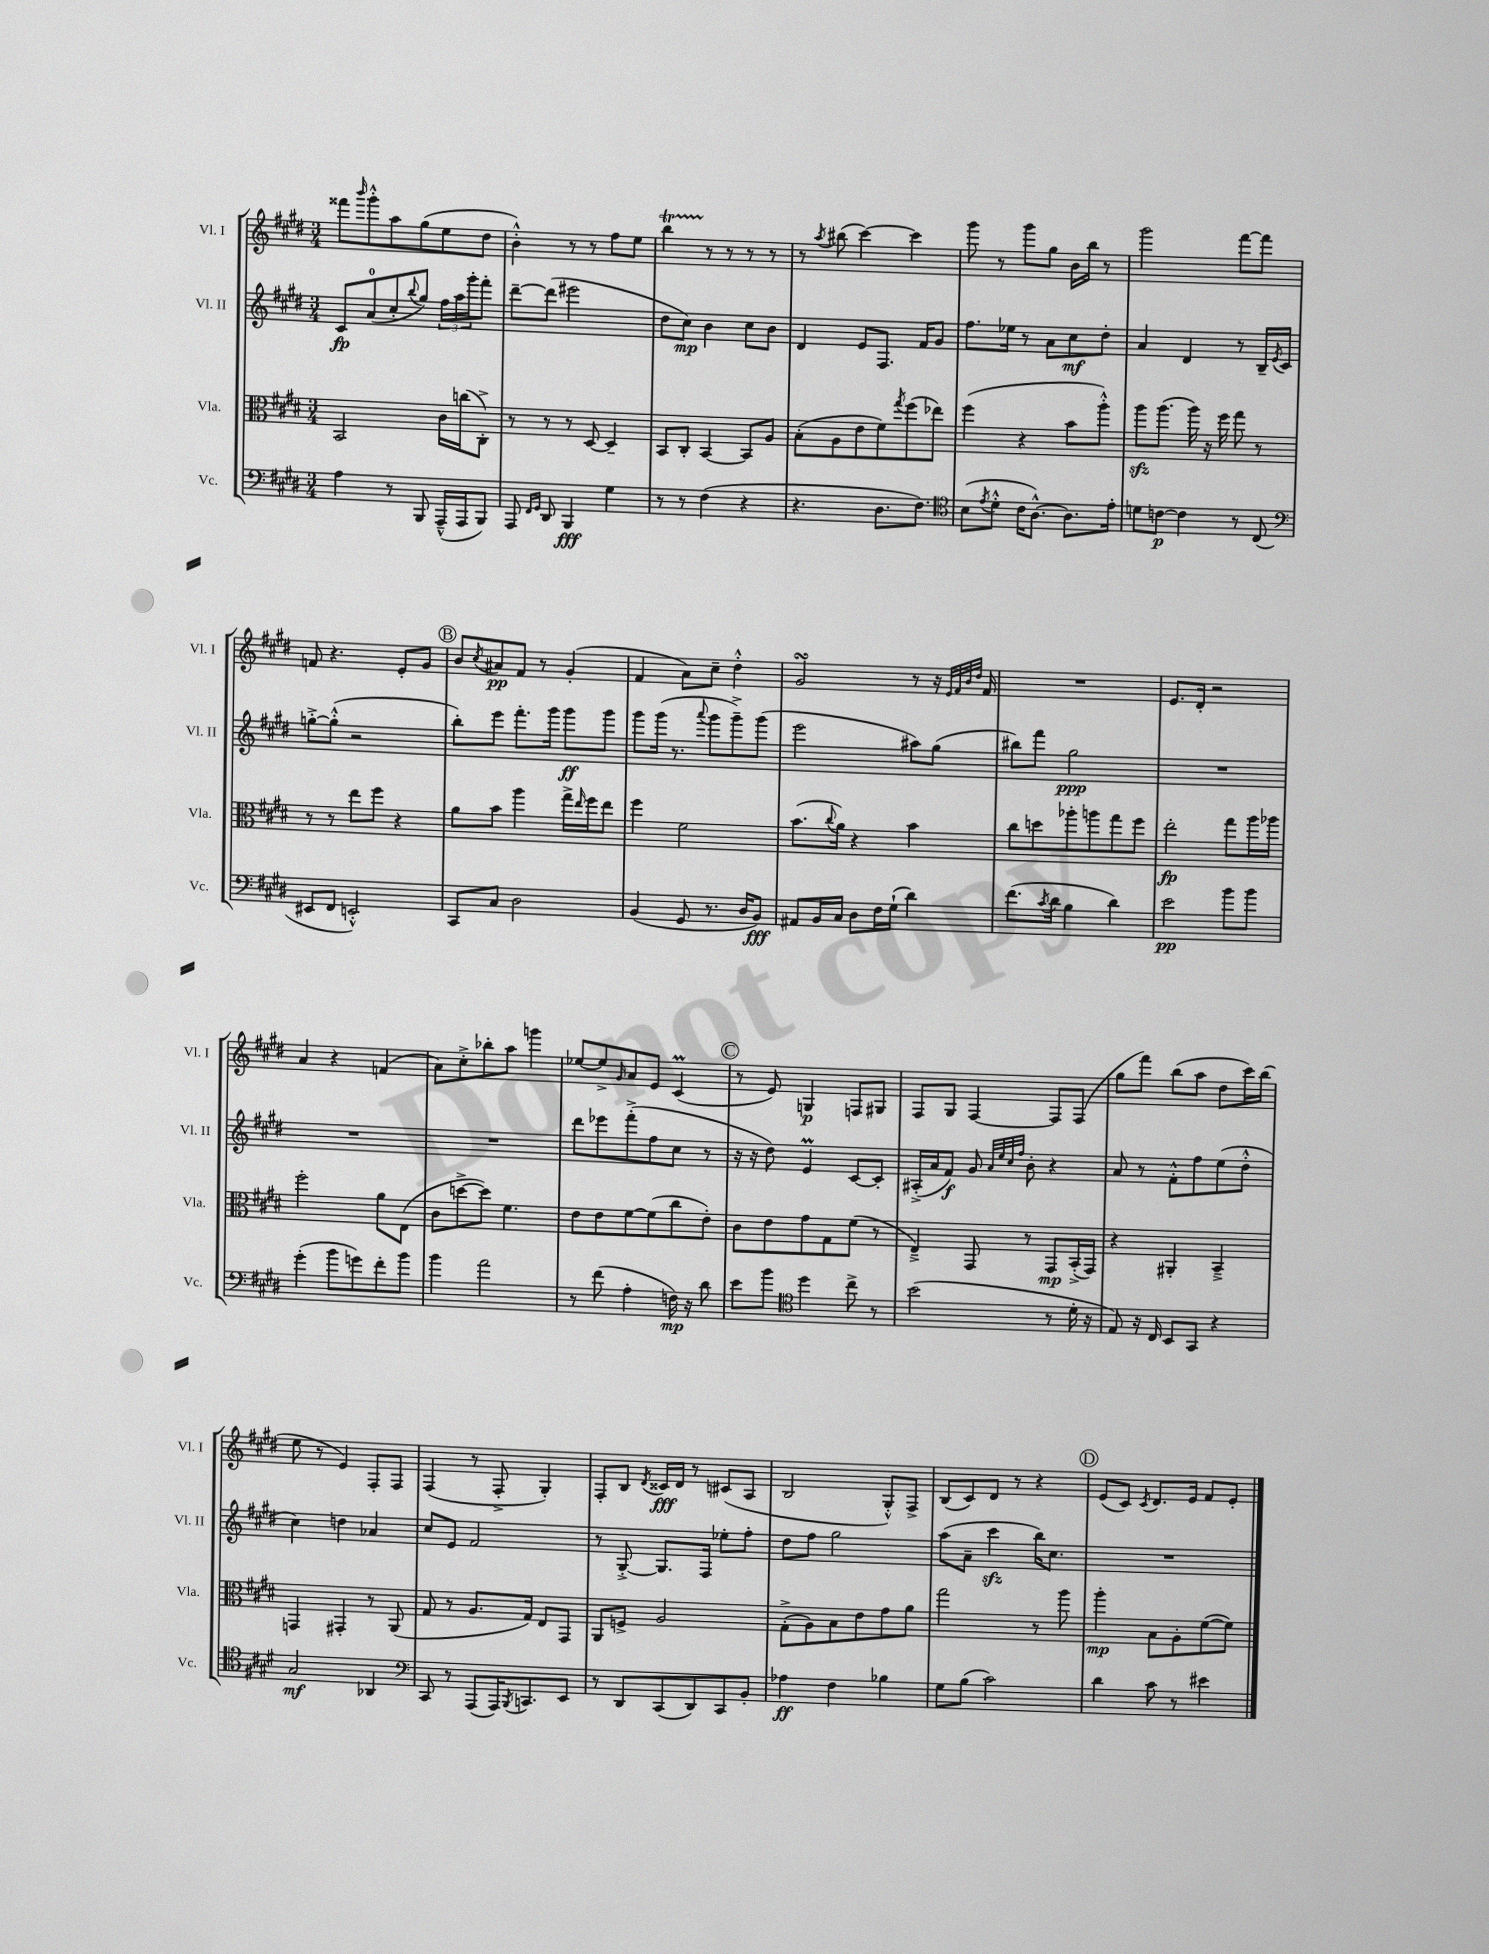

**kern	**kern	**kern	**kern
*staff4	*staff3	*staff2	*staff1
*clefF4	*clefC3	*clefG2	*clefG2
*k[f#c#g#d#]	*k[f#c#g#d#]	*k[f#c#g#d#]	*k[f#c#g#d#]
*M3/4	*M3/4	*M3/4	*M3/4
4A\	2BB/	8c#/L	8fff##\L
.	.	.	16qqbbb/
.	.	(8a/	8ggg#'^^\
8r	.	8cc#'/	8aa\
.	.	8qqbb/	.
8BBB/	.	8gg#/J)	(8gg#\
(16AAA~^^/LL	16c#\LL	24ff#\LL	8ee\
.	.	24aa\	.
16AAA/J	(16cc\J	.	.
.	.	24ggg#'\J	.
8BBB/J)	8C#'^\J)	8fff#'\J	8dd#\J
=	=	=	=
8AAA/	8r	[8ddd#~\L	4b'^^\)
16qqFF#/LL	.	.	.
16qqGG#/JJ	.	.	.
8DD#/	8r	(8ddd#\]J	.
4BBB/	8r	2eee#\	8r
.	[8D#/	.	8r
4G#\	4D#~/]	.	8ff#\L
.	.	.	8ee\J
=	=	=	=
8r	8BB/L	8dd#\L	4bb\
8r	8C#'/J	8cc#\J)	.
(4F#\	[4BB/	4b\	8r
.	.	.	8r
4r	8BB/]L	8cc#\L	8r
.	8A/J	8b\J	8r
=	=	=	=
4.r	(8B'\L	4d#/	8r
.	.	.	8qaa/
.	8A\	.	(8bb#\
.	8e\	8e/L	[4ccc#\)
8.D#\L	8f#\)	8.F#/J	.
.	8qgg#/	.	.
.	(8ff#\	.	4ccc#\]
8.F#\J)	.	16f#/LK	.
.	8ee-\J)	8g#/J	.
=	=	=	=
*clefC4	*	*	*
(8B\L	(4ff#\	8.ff#\L	8ggg#\
8qe/	.	.	.
8d#'^^\J	.	.	8r
.	.	16ee-\Jk	.
16c#\LK	4r	8r	8ggg#\L
[8.A^^\J)	.	.	.
.	.	8a\L	8gg#\J
8.A\]L	8b\L	8cc#\	16b\LL
.	.	.	16bb\JJ
.	8aa'^^\J)	8dd#'\J	8r
16e'\Jk	.	.	.
=	=	=	=
8d\L	8aa\L	4a/	2ggg#\
[8c\J	(8.aa\J	.	.
4c\]	.	4d#/	.
.	16aa\)	.	.
.	16r	.	.
.	16ff#\	.	.
8r	8gg#\	8r	[8fff#\L
(8C#/	8r	16B~/LL	8fff#\]J
.	.	8qe/	.
.	.	16c#/JJ	.
=	=	=	=
*clefF4	*	*	*
8EE#/L	8r	[8gg'^\L	8f/
8FF#/J	8r	(8gg'^^\]J	4.r
2EE'^^/)	8ee\L	2r	.
.	8ff#\J	.	.
.	4r	.	8e'/L
.	.	.	8g#/J
=	=	=	=
8CC#/L	8a\L	8bb'\L)	8b/L
.	.	.	8qcc#/
8C#/J	8b\J	8eee\J	8a#/
2D#\	4aa\	8.fff#'\L	8f#/J
.	.	.	8r
.	.	16ggg#\Jk	.
.	16gg#^\LL	8ggg#\L	(4g#'/
.	16qqee/	.	.
.	16ff#\J	.	.
.	8ee\J	8ggg#\J	.
=	=	=	=
(4BB/	4ff#\	8ggg#\L	4f#/
.	.	(16ggg#\Jk	.
.	.	8.r	.
8GG#/	2f#\	.	8a\L)
.	.	8qqaaa/	.
8.r	.	8ggg#\L	8cc#~\J
.	.	8ggg#~^\)	4dd#'^^\
16D#/LK	.	.	.
8BB/J)	.	(8ggg#\J	.
=	=	=	=
8AA#/L	(8.b\L	2eee\	2g#/
16BB/L	.	.	.
.	8qqcc#/	.	.
16C#/JJ	16a\Jk)	.	.
8D#\L	4r	.	.
16F#\L	.	.	.
(16G#`\JJ	.	.	.
4d#\)	4b\	8aa#\L)	8r
.	.	(8gg#\J	16r
.	.	.	32qqe/LLL
.	.	.	32qqf#/
.	.	.	32qqb/
.	.	.	32qqdd#/JJJ
.	.	.	16f#/
=	=	=	=
(8.f#\L	8cc#\L	8bb#\L)	2.r
.	8dd\	8fff#\J	.
8qc#/	.	.	.
16d#\Jk	.	.	.
4B\	8aa-'\	2gg#\	.
.	8aa\	.	.
4d#\)	8gg#\	.	.
.	8ff#\J	.	.
=	=	=	=
2e\	2ee'\	2.r	8.e/L
.	.	.	16d#'/Jk
.	.	.	2r
8b\L	8gg#\L	.	.
8b\J	16aa\L	.	.
.	16aa-\JJ	.	.
=	=	=	=
(4g#'\	2ff#'\	2.r	4a/
8b\L	.	.	4r
8g\)	.	.	.
8f#'\	8a\L	.	(4f/
8b\J	(8E\J	.	.
=	=	=	=
4b\	8c#\L	2.r	8a\L)
.	[8dd^\	.	8cc#'^\
2a\	8dd\]J)	.	8bb-'\
.	4.f#\	.	8aa\J
.	.	.	4ggg\
=	=	=	=
8r	8e\L	8ddd#\L	[8ee-/L
(8f#\	8e\	8eee-\	8ee-^/]
.	.	.	16qqg#/
4A'\	[8f#\	(8fff#'^\	8a/
.	(8f#\]	8ff#\	8e/J
16F\)	8cc#\	8cc#\J	(4c#/
16r	.	.	.
8d#\	8e'\J)	8r	.
=	=	=	=
8e\L	8c#\L	16r	8r
.	.	16r	.
8b\J	8e\	8dd#\)	8e/)
*clefC4	*	*	*
4dd#\	8g#\	4e/	4G/
.	8G#\	.	.
8cc#^\	(8f#\J	[8c#/L	8F/L
8r	8r	8c#'/]J	8G#/J
=	=	=	=
(2b\	4E~^/)	(16A#'^/LL	8F#/L
.	.	16a/J	.
.	.	8f#/J)	8G#/J
.	8GG#/	8g#/	[4F#/
.	.	32qqa/LLL	.
.	.	32qqee/	.
.	.	32qqcc#/	.
.	.	32qqff#/JJJ	.
.	8r	8b'\	.
8r	8GG#/L	4r	8F#/]L
16d#'\	(16BB'^/L	.	(8F#/J
16r	16GG#/JJ)	.	.
=	=	=	=
8E/)	4r	8a/	8gg#\L
16r	.	8r	8fff#\J)
16C#/	.	.	.
8BB/L	4AA#'/	8f#'^^\L	(8bb\L
8GG#/J	.	8ff#\	8aa\J
4r	4BB~^/	(8ee\	8dd#\L
.	.	8dd#'^^\J	16ccc#\L)
.	.	.	(16bb\JJ
=	=	=	=
2G#/	4GG/	4cc#\)	8ee\
.	.	.	8r
.	4GG#'/	4dd\	4e/)
4AA-/	8r	4a-/	8F#'/L
.	(8AA/	.	8F#/J
=	=	=	=
*clefF4	*	*	*
8CC#/	8G#/	8cc#/L	(4F#/
8r	8r	8e/J	.
(8AAA/L	8.A/L	2f#/	8r
16AAA/K)	.	.	8F#'^/
8qBBB/	.	.	.
8.CC/	16G#/Jk)	.	.
.	8E/L	.	4G#'/)
8EE/J	8GG#/J	.	.
=	=	=	=
8r	8AA/L	8r	8F#'/L
8DD#/L	8F^/J	[8G#'^/	8B/J
.	.	.	8qd#/
(8CC#/	2A/	8.G#/]L	16c##/LL
.	.	.	16d#/JJ
8DD#/)	.	.	8r
.	.	16F#/Jk	.
8CC#/	.	8ee-'\L	(8c#/L
8BB'/J	.	8ff#'\J	8A/J
=	=	=	=
4A-\	(8G#'^\L	8dd#\L	2B/
.	8A\)	8ff#\J	.
4F#\	8B\	2gg#\	.
.	8e\	.	.
4B-\	8g#\	.	8G#'^^/L)
.	8a\J	.	8F#^/J
=	=	=	=
8G#\L	2gg#\	(8aa\L	(8B/L
(8B\J	.	8a~\J	8c#/)
2c#\)	.	4ccc#\	8d#/J
.	.	.	8r
.	8r	16bb\LK)	4r
.	.	8.cc#\J	.
.	8aa\	.	.
=	=	=	=
4d#\	4aa'\	2.r	(8e/L
.	.	.	8c#/J)
.	.	.	8qc#/
8c#\	8B\L	.	8.d#/L
8r	8A'\	.	.
.	.	.	16e/Jk
4e#\	([8f#\	.	8f#/L
.	8f#\]J)	.	8e'/J
==	==	==	==
*-	*-	*-	*-
